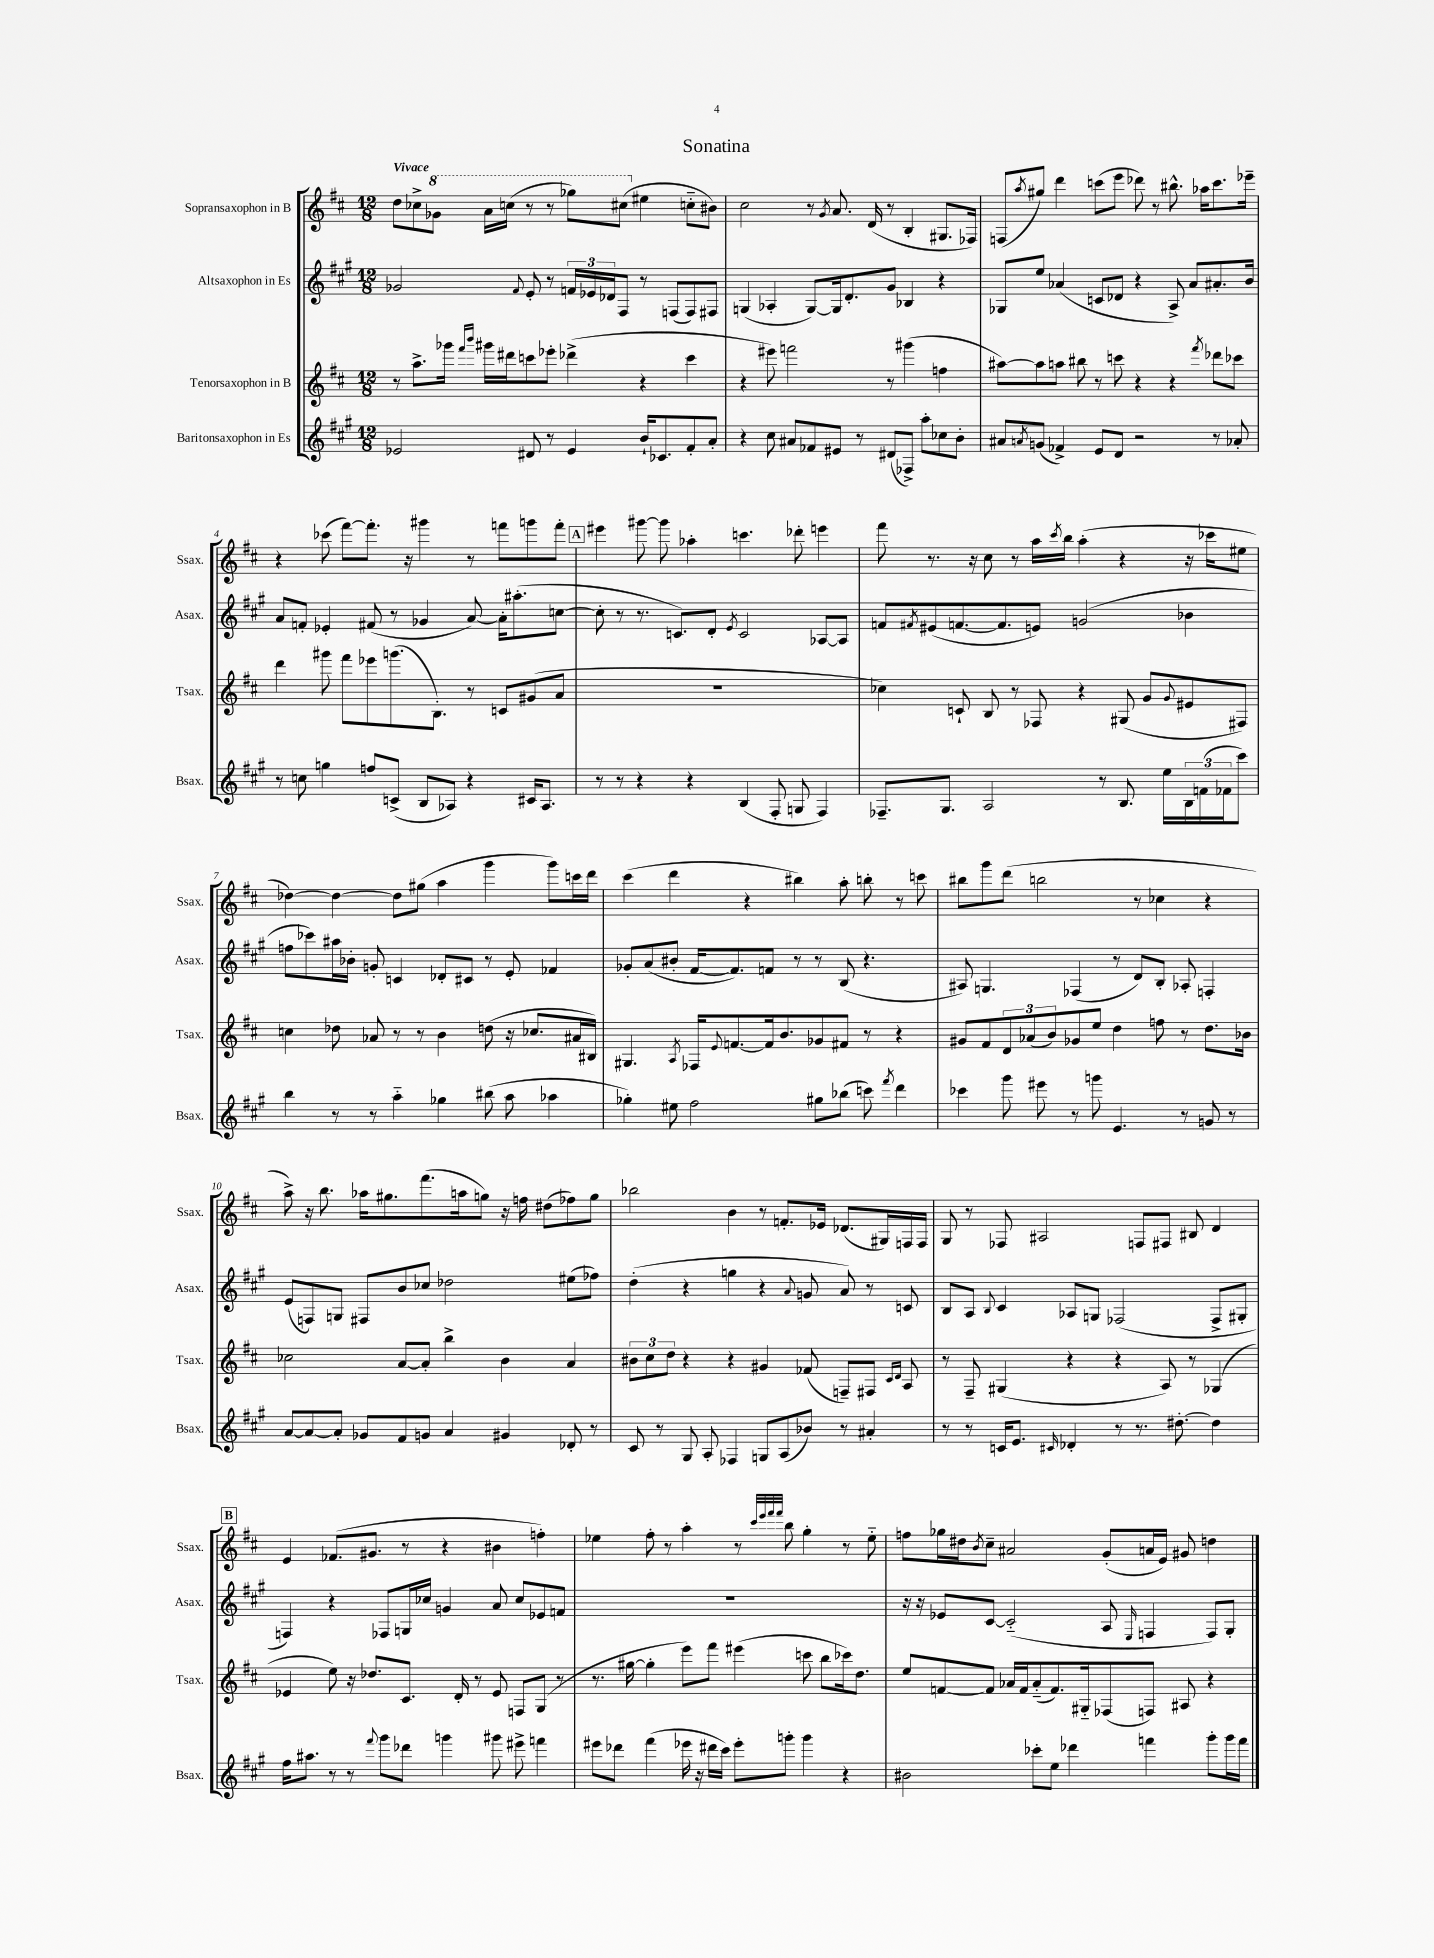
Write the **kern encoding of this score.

**kern	**kern	**kern	**kern
*staff4	*staff3	*staff2	*staff1
*clefG2	*clefG2	*clefG2	*clefG2
*k[f#c#g#]	*k[f#c#]	*k[f#c#g#]	*k[f#c#]
*M12/8	*M12/8	*M12/8	*M12/8
2e-	8r	2g-	8dd
.	8.aa^	.	8cc-^
.	.	.	8gg-
.	16ggg-	.	.
.	16qqfff#	.	.
.	16qqbbb	.	.
.	16ggg#	.	16aa
.	16ddd#	.	(16ccc
.	.	8qqf#	.
8d#	8ccc	8e'	8r
8r	8eee-'	8r	8r
4e-	(4ddd-^	24f	8ggg-)
.	.	24e-	.
.	.	24d-	.
.	.	8F#	(8ccc#
16b`	4r	8r	4ee#
8.c-	.	.	.
.	.	(8F	.
8f#'	4ccc	8F)	8cc'~
8a'	.	8F#	8b#)
=	=	=	=
4r	4r	(4G	2cc#
8cc#	8eee#)	4A-'	.
8a#	2fff	.	.
8f-	.	[8G)	8r
.	.	.	8qg
8e#	.	16G]	8.a
.	.	8.d'	.
8r	.	.	.
.	.	.	(16d
(8d#	8r	8g#	8r
8F-^)	(4ggg#	4B-	4B'
8aa'	.	.	.
8cc-	4ff	4r	8.G#
8b'	.	.	.
.	.	.	16F-)
=	=	=	=
8a#	[8aa#)	8G-	(8F
8qa	.	.	8qaa
(8g	8aa#]	8ee	8gg#)
4f-^)	8aa	(4a-	4ddd
.	8bb#	.	.
8e	8r	8c	(8ccc
8d	8ccc	8d-	8eee
2r	4r	4r	8ddd-)
.	.	.	8r
.	4r	8A^)	8.bb#^^
.	.	8a-	.
.	.	.	16aa-
.	8qfff#	.	.
8r	8ddd-	8.a#'	8.ccc
8a-'	8ccc-	.	.
.	.	16b	16eee-~
=	=	=	=
8r	4ddd	8a	4r
8cc	.	8f'	.
4gg	8ggg#	4e-'	(8ccc-
.	8fff#	.	[8fff#)
8ff	8eee-	(8f#	8.fff#']
(8c^	(8.ggg	8r	.
.	.	.	16r
8B	.	4g-	4ggg#
.	8.B')	.	.
8A-)	.	.	.
4r	8r	[8a)	8r
.	8c	16a']	8fff
.	.	(8.aa#'	.
16c#	(8g#	.	8ggg
8.A-	.	.	.
.	8a	[8cc	8fff'
=	=	=	=
8r	1.r	8cc']	4eee#
8r	.	8r	.
4r	.	8.r	[8ggg#
.	.	.	8ggg#]
.	.	8.c)	.
4r	.	.	4aa-'
.	.	8d'	.
.	.	8qe	.
(4B	.	2c	4.ccc
8F#'	.	.	.
8G	.	.	8ddd-'
4F#)	.	[8A-	4eee
.	.	8A-]	.
=	=	=	=
8.F-~	4cc-)	8f	8fff#
.	.	8qf#	.
.	.	(8e#	8.r
8.G#	.	.	.
.	8c`	[8.f	.
.	.	.	16r
2A	8B	.	8cc#
.	.	8.f]	.
.	8r	.	8r
.	8F-	8e)	16aa
.	.	.	8qccc#
.	.	.	16bb
.	4r	(2g	(4aa'
8r	.	.	.
8.B	(8G#	.	4r
.	8g	.	.
16ee	.	.	.
.	8qqg	.	.
24B	8e#	4b-	16r
(24f	.	.	.
.	.	.	16ccc-
24f-	.	.	.
8ccc#)	8F#)	.	8ee#
=	=	=	=
4bb	4cc	8ff	[4dd-)
.	.	8ccc-)	.
8r	8dd-	16aa#	4dd-_
.	.	16b-'	.
8r	8a-	8g'	.
4aa'~	8r	4c	8dd-]
.	8r	.	(8gg#
4gg-	4b	8d-'	4aa
.	.	8c#	.
(8bb#	(8dd	8r	4ggg
8aa	16r	8e'	.
.	8.cc-	.	.
4aa-	.	4f-	8ggg)
.	16a#	.	16ccc
.	16B#)	.	16ddd
=	=	=	=
4gg-')	4.G#	8g-'	(4ccc#
.	.	(8a	.
8ee#	.	8b#'	4ddd
.	8qA	.	.
2ff#	16F-	[16f#	.
.	8qqe	.	.
.	[8.f	8.f#])	.
.	.	.	4r
.	16f]	8f	.
.	8.b	.	.
.	.	8r	4bb#)
8gg#	8g-	8r	.
(8bb-	8f#	(8B	8aa'
8ccc)	8r	4.r	8bb'
8qfff#	.	.	.
4ddd	4r	.	8r
.	.	.	8ccc
=	=	=	=
4ccc-	8g#	8A#)	8bb#
.	8f#	4.G	8ggg
8ggg#	12d	.	(8ddd
.	(12a-	.	.
8eee#	.	.	2bb
.	12b)	.	.
8r	8g-	(4F-	.
8ggg	8ee	.	.
4.e	4dd	8r	.
.	.	8d)	8r
.	8ff	8B'	4cc-
8r	8r	8A-'	.
8g	8.dd	4F'	4r
8r	.	.	.
.	16b-	.	.
=	=	=	=
[8a	2cc-	(8e	8aa^)
8a_	.	8F)	16r
.	.	.	8.bb
8a']	.	8G	.
8g-	.	8F#	16aa-
.	.	.	8.gg#
8f#	[8a	8b	.
8g	8a']	8cc-	(8.fff#
4a	4bb^	2dd-	.
.	.	.	16aa
.	.	.	8gg)
4g#	4b	.	16r
.	.	.	16ff
.	.	.	(8dd#
8d-'	4a	(8ee#	8ff-)
8r	.	8ff-)	8gg
=	=	=	=
8c#	12b#	(4dd'	2bb-
.	12cc#	.	.
8r	.	.	.
.	12dd	.	.
8G#	4r	4r	.
8A'	.	.	.
4F-	4r	4gg	4b
8G	4g#	4r	8r
(8A	.	.	8.f'
.	.	8qqa	.
8b-)	(8f-	8g	.
.	.	.	16e-
8r	8F~)	8a)	(8.d-
4a#'	8F#	8r	.
.	.	.	16G#)
.	16qqc#	.	.
.	16qqd	.	.
.	8A	8c	16F
.	.	.	16F
=	=	=	=
8r	8r	8B	8G
8r	8F#~	8A	8r
.	.	8qqB	.
16c	(4G#	4c#	8F-
8.e	.	.	.
.	.	.	2A#
16qqc#	.	.	.
4d-'	4r	8A-	.
.	.	8G	.
8r	4r	(2F-	.
8.r	.	.	8F
.	8A)	.	8F#
[8.dd#'	.	.	.
.	8r	.	8B#
4dd#]	(4G-	8F-^	4d
.	.	8G#'	.
=	=	=	=
16ff#	4e-	4F)	4e
8.aa#	.	.	.
8r	8ee)	4r	(8.f-
8r	16r	.	.
.	8.dd-	.	8.g#
8qqfff#	.	.	.
8ggg#	.	8F-	.
8ddd-	8.c#	16G	8r
.	.	16cc-	.
4ggg	.	4g	4r
.	16d'	.	.
.	8r	.	.
8ggg#	8e-	8a	4b#
8eee#^	8F	8cc-	.
4fff	(8G	8e-	4ff')
.	8r	8f	.
=	=	=	=
8eee#	8.r	1.r	4ee-
8ddd-	.	.	.
.	[16gg#	.	.
(4fff#	4gg#']	.	8ff#'
.	.	.	8r
16eee-	8eee)	.	4aa'
16r	.	.	.
16ddd#	8fff#	.	.
16ccc#)	.	.	.
8eee-'	(4eee#	.	8r
.	.	.	32qqccc#
.	.	.	32qqeee
.	.	.	32qqfff#
.	.	.	32qqfff#
8ggg'	.	.	8bb
4ggg	8ccc	.	4gg'
.	8bb	.	.
4r	16ccc-)	.	8r
.	8.dd	.	.
.	.	.	8ee-'~
=	=	=	=
2b#	8ee	16r	8ff
.	.	16r	.
.	[8f	8e-	16gg-
.	.	.	16dd#
.	.	.	8qb
.	8f]	[8c#	8cc#~
.	16a-	(2c#'~]	2a#
.	16f	.	.
8ccc-'	(8a-'~	.	.
8ee	8.f)	.	.
4ddd-	.	.	.
.	16G#'~	.	.
.	(8F-	8A	(8g'
.	.	16qqE	.
4fff	8F)	4F	16a
.	.	.	16e)
.	8A#	.	8g#
8ggg#'	4r	8F)	4dd
16ggg#	.	8G#'	.
16fff	.	.	.
==	==	==	==
*-	*-	*-	*-
